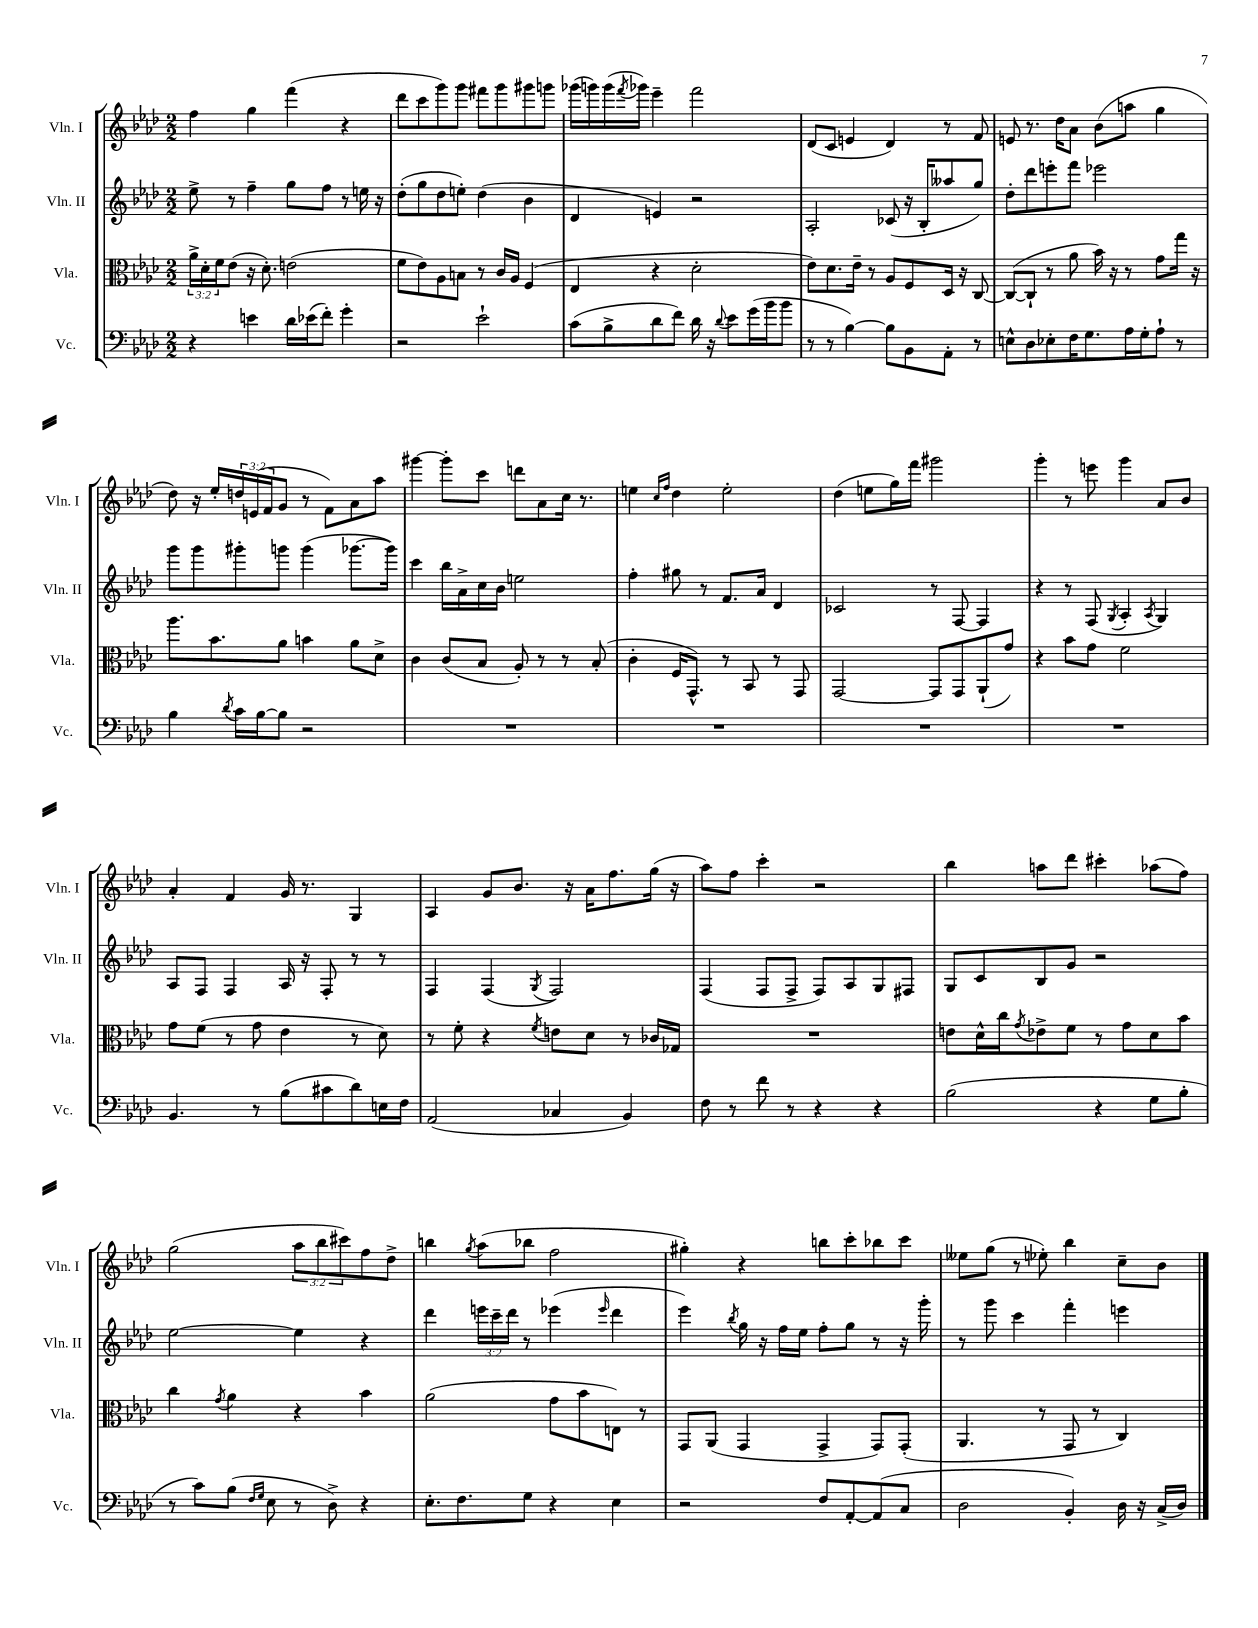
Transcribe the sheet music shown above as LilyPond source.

<<
\new StaffGroup <<
\new Staff = "s0" \with { instrumentName = "Vln. I" shortInstrumentName = "Vln. I" } {
    \clef treble \key aes \major \numericTimeSignature \time 2/2 \override Staff.TupletNumber.text = #tuplet-number::calc-fraction-text
    f''4 g''4 f'''4( r4 |
    des'''8 c'''8 g'''8) g'''8 fis'''8 g'''8 gis'''8 g'''8 |
    ges'''16( g'''16) g'''16( \acciaccatura { f'''8 } ges'''16) ees'''4-- f'''2 |
    des'8( c'8 e'4 des'4) r8 f'8 |
    e'8 r8. des''16 aes'8 bes'8( a''8 g''4 |
    des''8) r16 ees''16-. \tuplet 3/2 { d''16 e'16( f'16 } g'8 r8 f'8) aes'8 aes''8 |
    gis'''4~ gis'''8-. c'''8 d'''8 aes'8 c''16 r8. |
    e''4 \grace { c''16 f''16 } des''4 e''2-. |
    des''4( e''8 g''16) f'''16 gis'''2 |
    g'''4-. r8 e'''8 g'''4 aes'8 bes'8 |
    aes'4-. f'4 g'16 r8. g4 |
    aes4 g'8 bes'8. r16 aes'16 f''8. g''16( r16 |
    aes''8) f''8 c'''4-. r2 |
    bes''4 a''8 des'''8 cis'''4-. aes''8( f''8) |
    g''2( \tuplet 3/2 { aes''8 bes''8 cis'''8) } f''8 des''8-> |
    b''4 \acciaccatura { g''8 } aes''8( bes''8 f''2 |
    gis''4-.) r4 b''8 c'''8-. bes''8 c'''8 |
    eeses''8 g''8( r8 ees''8-.) bes''4 c''8-- bes'8 \bar "|." |
}
\new Staff = "s1" \with { instrumentName = "Vln. II" shortInstrumentName = "Vln. II" } {
    \clef treble \key aes \major \numericTimeSignature \time 2/2 \override Staff.TupletNumber.text = #tuplet-number::calc-fraction-text
    ees''8-> r8 f''4-- g''8 f''8 r8 e''16 r16 |
    des''8-.( g''8 des''8 e''8-.) des''4( bes'4 |
    des'4 e'4) r2 |
    aes2-. ces'8( r16 bes16-. aeses''8 g''8) |
    des''8-. des'''8 e'''8-. f'''8 ees'''2 |
    g'''8 g'''8 gis'''8-. g'''8 g'''4( ges'''8.~ ges'''16) |
    c'''4 bes''16 aes'16-> c''16 bes'16 e''2 |
    f''4-. gis''8 r8 f'8. aes'16 des'4 |
    ces'2 r8 f8~ f4 |
    r4 r8 f8( \acciaccatura { g8 } aes4-. \acciaccatura { aes8 } g4) |
    aes8 f8 f4 aes16 r16 f8-. r8 r8 |
    f4 f4( \acciaccatura { g8 } f2) |
    f4( f8 f8-> f8) aes8 g8 fis8 |
    g8 c'8 bes8 g'8 r2 |
    ees''2~ ees''4 r4 |
    des'''4 \tuplet 3/2 { e'''16 c'''16-- des'''16 } r8 ees'''4( \grace { ees'''16 } des'''4 |
    ees'''4) \acciaccatura { bes''8 } g''16 r16 f''16 ees''16 f''8-. g''8 r8 r16 g'''16-. |
    r8 g'''8 c'''4 f'''4-. e'''4 \bar "|." |
}
\new Staff = "s2" \with { instrumentName = "Vla." shortInstrumentName = "Vla." } {
    \clef alto \key aes \major \numericTimeSignature \time 2/2 \override Staff.TupletNumber.text = #tuplet-number::calc-fraction-text
    \tuplet 3/2 { aes'16-> des'16-. f'16 } ees'8( r16 des'8.-.) e'2( |
    f'8 ees'8) aes8 b8 r8 c'16 aes16 f4( |
    ees4 r4 des'2-. |
    ees'8) des'8. ees'16-- r8 aes8 f8 des16 r16 c8~ |
    c8~( c8-! r8 aes'8 bes'16) r16 r8 g'8 g''16 r16 |
    aes''8. bes'8. aes'8 b'4 aes'8 des'8-> |
    c'4 c'8( bes8 aes8-.) r8 r8 bes8-.( |
    c'4-. f16 g,8.-^) r8 bes,8 r8 g,8 |
    g,2~ g,8 g,8 aes,8-!( g'8) |
    r4 bes'8 g'8 f'2 |
    g'8 f'8( r8 g'8 ees'4 r8 des'8) |
    r8 f'8-. r4 \acciaccatura { f'8 } e'8 des'8 r8 ces'16 ges16 |
    R1 |
    e'8 des'16-^ c''16 \acciaccatura { g'8 } ees'8-> f'8 r8 g'8 des'8 bes'8 |
    c''4 \acciaccatura { g'8 } aes'4 r4 bes'4 |
    aes'2( g'8 bes'8 e8) r8 |
    g,8 aes,8( g,4 g,4-> g,8) g,8-.( |
    aes,4. r8 g,8 r8 c4) \bar "|." |
}
\new Staff = "s3" \with { instrumentName = "Vc." shortInstrumentName = "Vc." } {
    \clef bass \key aes \major \numericTimeSignature \time 2/2
    r4 e'4 des'16 ees'16( f'8-.) g'4-. |
    r2 ees'2-! |
    c'8( bes8-> des'8 f'8) des'16 r16 \appoggiatura { des'8 } ees'8 g'16( bes'16 bes'8 |
    r8 r8 bes4~) bes8 bes,8 aes,8-. r8 |
    e8-^ des8 ees8-. f16 g8. aes16 g16-. aes8-! r8 |
    bes4 \acciaccatura { des'8 } c'16 bes16~ bes8 r2 |
    R1 |
    R1 |
    R1 |
    R1 |
    bes,4. r8 bes8( cis'8 des'8) e16 f16 |
    aes,2( ces4 bes,4) |
    f8 r8 f'8 r8 r4 r4 |
    bes2( r4 g8 bes8-. |
    r8 c'8) bes8( \grace { f16 g16 } ees8 r8 des8->) r4 |
    ees8.-. f8. g8 r4 ees4 |
    r2 f8 aes,8~-. aes,8( c8 |
    des2 bes,4-.) des16 r16 c16->( des16) \bar "|." |
}
>>
>>
\layout { \context { \Score \remove "Bar_number_engraver" } }
